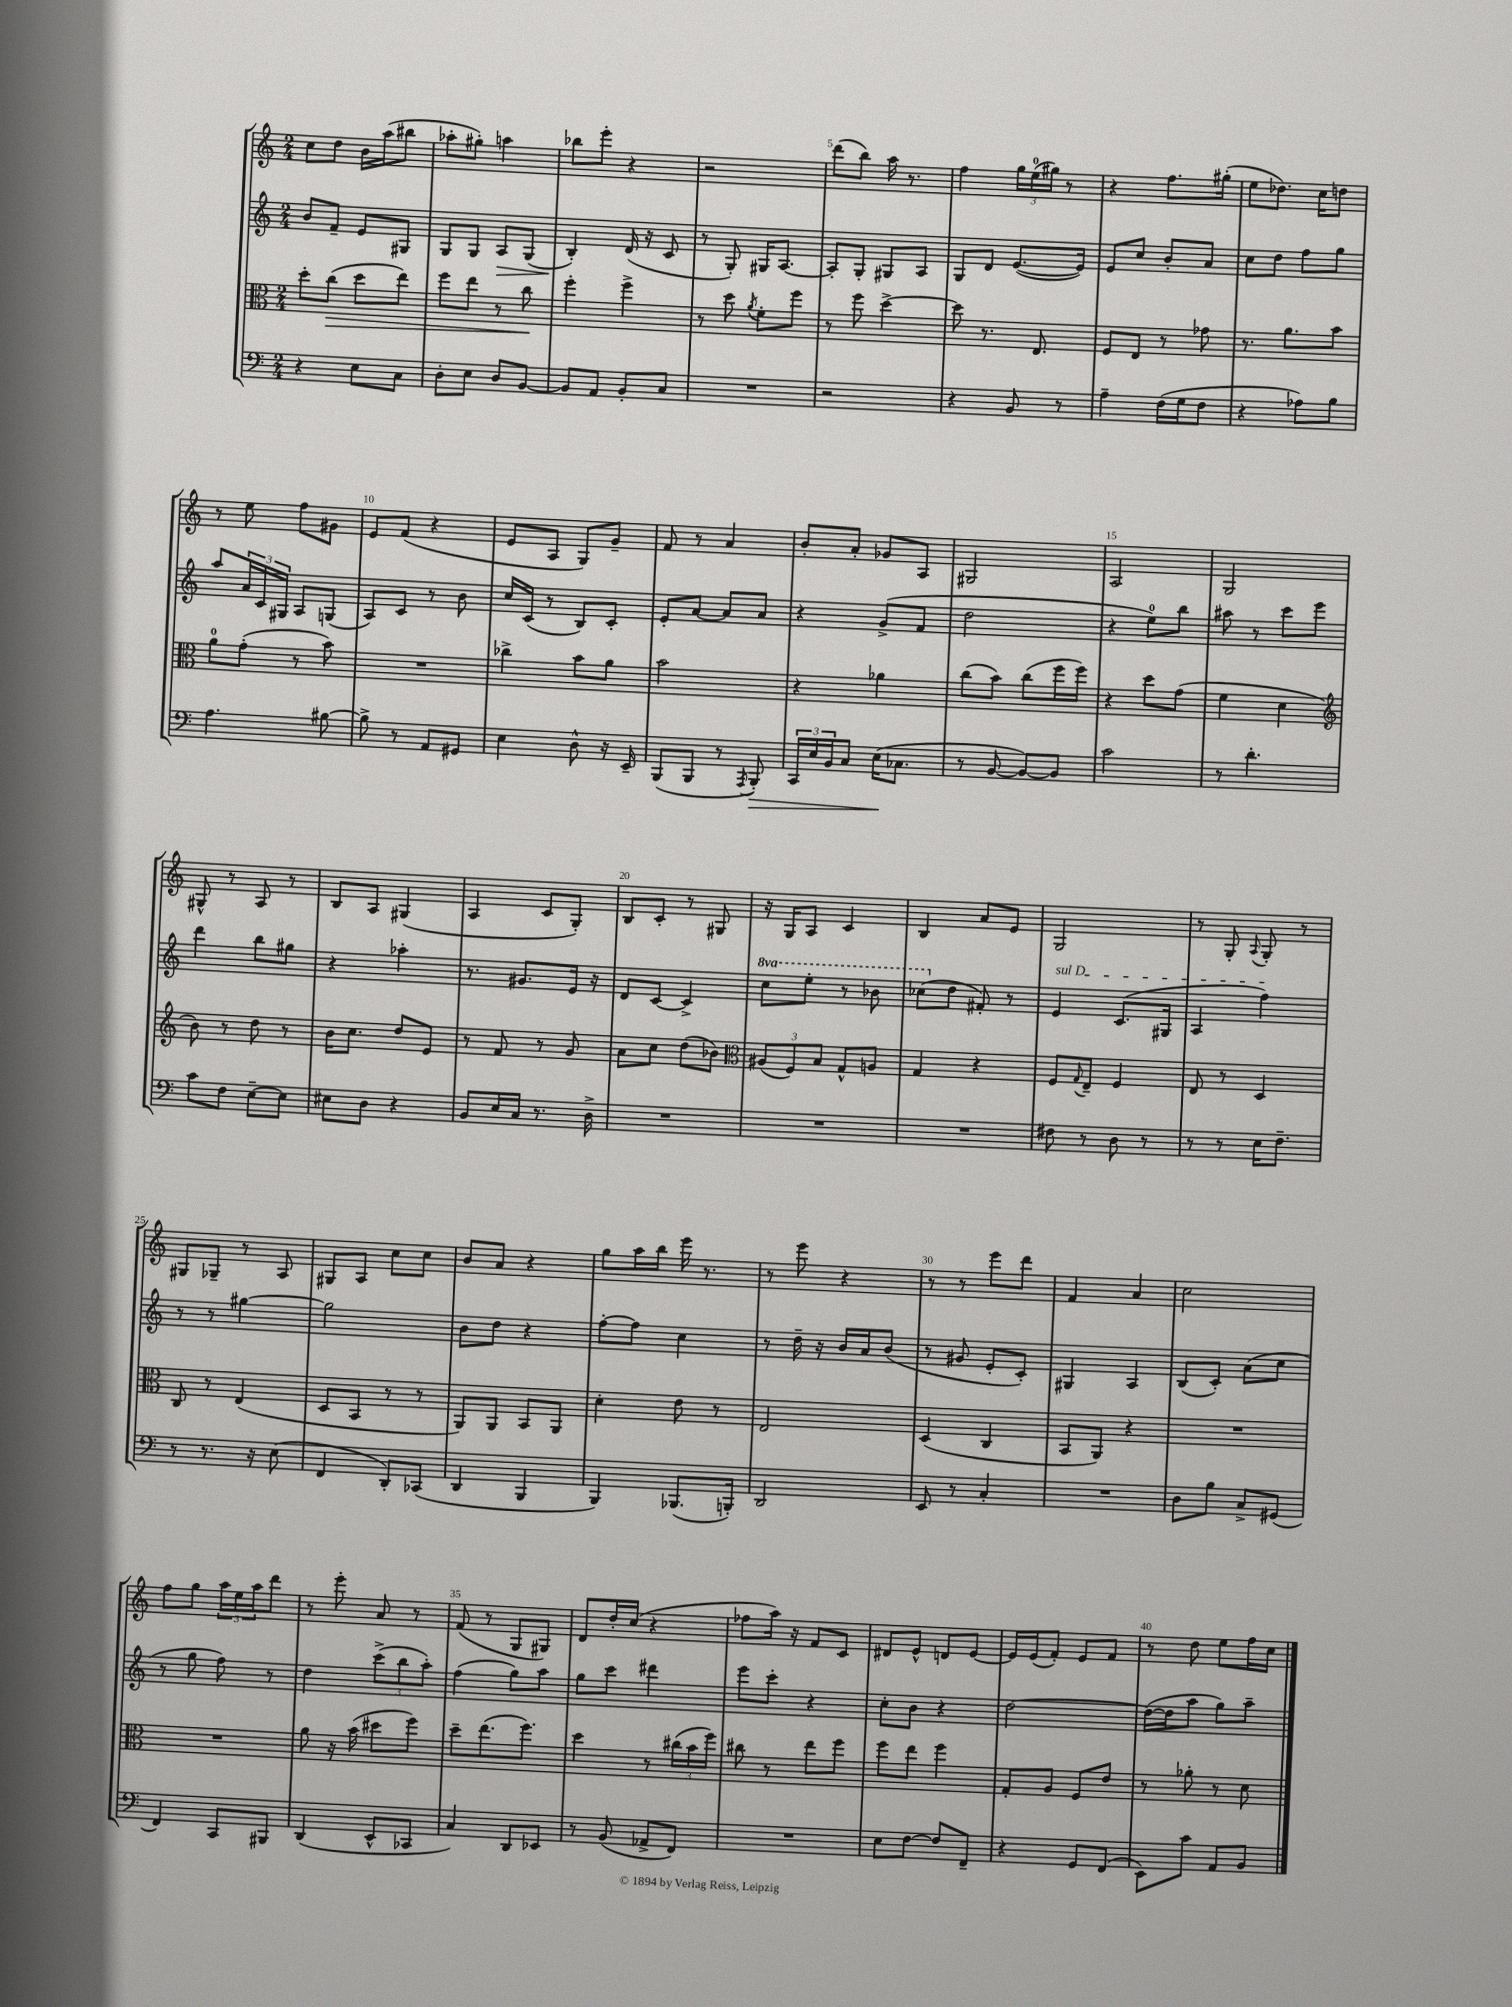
<<
\new StaffGroup <<
\new Staff = "s0" {
    \clef treble \key c \major \numericTimeSignature \time 2/4
    c''8 d''8 b'16 a''16( bis''8 |
    aes''8-. gis''8-.) a''4 |
    bes''8 e'''8-. r4 |
    r2 |
    d'''8( b''8) a''16 r8. |
    f''4 \tuplet 3/2 { g''16 e''16-0( gis''16) } r8 |
    r4 f''8. gis''16-.( |
    e''8 des''8.) c''16 d''8 |
    r8 e''8 f''8 gis'8 |
    e'8 f'8( r4 |
    e'8 a8 g8) g'8-- |
    f'8 r8 a'4 |
    b'8-. a'8-. ges'8 a8 |
    gis2 |
    a2 |
    g2 |
    gis8-^ r8 a8 r8 |
    b8 a8 gis4( |
    a4 c'8 g8-.) |
    b8 c'8-. r8 gis8 |
    r16 g16 a8 c'4 |
    b4 a'8 e'8 |
    g2 |
    r8 g8-. \appoggiatura { a8 } g8-. r8 |
    gis8 ges8-- r8 a8 |
    gis8 a8 c''8 c''8 |
    b'8 a'8 r4 |
    g''8 a''16 b''16 e'''16 r8. |
    r8 e'''8 r4 |
    r8 r8 e'''8 d'''8 |
    f'4 a'4 |
    c''2 |
    f''8 g''8 \tuplet 3/2 { a''16 e''16 a''16 } d'''8 |
    r8 e'''8-. a'8 r8 |
    f'8( r8 g8 gis8) |
    d'8 d''16-. c''16( r4 |
    fes''8 a''16) r16 f'8 c'8 |
    dis'8 e'8-^ d'8 e'8~ |
    e'16 e'16( f'8-.) e'8 f'8 |
    r8 d''8 e''8 f''16 c''16 \bar "|." |
}
\new Staff = "s1" {
    \clef treble \key c \major \numericTimeSignature \time 2/4 \set Staff.ottavationMarkups = #ottavation-simple-ordinals
    b'8 f'8-- e'8 gis8 |
    g8 g8 a8\> g8( |
    b4-.\!) d'16( r16 c'8 |
    r8 g8-.) gis16 a8.~ |
    a8-. g8-. gis8 a8 |
    g8 d'8 e'8.~( e'16) |
    e'8 c''8 b'8-. a'8 |
    c''8 d''8 f''8 g''8 |
    a''8 \tuplet 3/2 { a'16 c'16 gis16 } a8 g8( |
    a8) c'8 r8 b'8 |
    c''16 c'16( r8 b8) c'8-. |
    e'8-. a'8~ a'8 a'8 |
    r4 g'8->( f'8 |
    d''2 |
    r4 e''8-0) b''8 |
    ais''8 r8 c'''8 e'''8 |
    d'''4 b''8 gis''8 |
    r4 aes''4-. |
    r8. gis'8. e'16 r16 |
    d'8 c'8~ c'4-> |
    \ottava #1 c'''8 e'''8-. r8 bes''8 |
    ces'''8( \ottava #0 d''8 fis'8-.) r8 |
    \once \override TextSpanner.bound-details.left.text = \markup { \italic "sul D" } e'4\startTextSpan c'8.( gis16 |
    a4 f''4\stopTextSpan) |
    r8 r8 gis''4~ |
    gis''2 |
    b'8 d''8 r4 |
    f''8~-. f''8 c''4 |
    r8 d''16-- r16 b'16 a'16 b'8( |
    r8 gis'8 e'8-. c'8-.) |
    gis4 a4 |
    b8( c'8-.) a'8( c''8 |
    r8 g''8 f''8) r8 |
    d''4 \tuplet 3/2 { c'''8->( b''8 a''8-.) } |
    f''4( g''8) a''8 |
    g''8 c'''8 dis'''4 |
    e'''8 c'''8-. r4 |
    c''8-. b'8 r4 |
    d''2~ |
    d''16~( d''16 a''8 g''8) a''8-- \bar "|." |
}
\new Staff = "s2" {
    \clef alto \key c \major \numericTimeSignature \time 2/4
    d''8-. c''8\>( d''8 e''8) |
    f''8 e''8 r8 c''8\! |
    f''4-. f''4-> |
    r8 d''8 \acciaccatura { a'8 } f'8-. f''8 |
    r8 f''8 d''4~-> |
    d''8 r8. e8. |
    f8 e8 r8 ges'8 |
    r8. a'8. b'8 |
    a'8-0 g'8-.( r8 b'8) |
    R2 |
    ces''4-> b'8 a'8 |
    b'2 |
    r4 aes'4 |
    c''8( b'8) c''8( f''16 f''16) |
    r4 d''8 g'8( |
    f'4 d'4 |
    \clef treble b'8) r8 d''8 r8 |
    b'16 c''8. d''8 e'8 |
    r8 f'8 r8 g'8 |
    a'8 c''8 d''8( bes'8) |
    \clef alto \tuplet 3/2 { ais8( f8) b8 } g8-^ a8 |
    g4 r4 |
    f8 \appoggiatura { g8 } e8-- f4 |
    e8 r8 d4 |
    c8 r8 e4( |
    d8 b,8 r8 r8 |
    a,8) a,8 b,8 a,8 |
    d'4-. e'8 r8 |
    e2 |
    d4( c4 |
    b,8 a,8) r4 |
    R2 |
    R2 |
    a'8 r16 b'16( dis''8 f''8) |
    d''8-- e''8.( f''8.) |
    d''4 r8 \tuplet 3/2 { cis''16( b'16 f''16) } |
    cis''8 r8 e''8 f''8 |
    f''8 e''8 f''4 |
    g8-. a8 f8 e'8 |
    r8 aes'8-. r8 d'8 \bar "|." |
}
\new Staff = "s3" {
    \clef bass \key c \major \numericTimeSignature \time 2/4
    r4 e8 c8 |
    d8-. e8 d8 b,8~ |
    b,8 a,8 b,8-. c8 |
    R2 |
    r2 |
    r4 b,8 r8 |
    a4-- f16( g16 f8 |
    r4 aes8) b8 |
    a4. bis8~ |
    bis8-> r8 a,8 gis,8 |
    e4 d8-^ r16 e,16-- |
    b,,8( b,,8 r8 \acciaccatura { a,,8 } b,,8-.\>) |
    \tuplet 3/2 { c,16 e16 b,16 } c8 e16\!( ces8. |
    r8 b,8~ b,8~) b,8 |
    c'2 |
    r8 d'4.-. |
    c'8 f8 e8~-- e8 |
    eis8 d8 r4 |
    b,8 e16 c16 r8. d16-> |
    R2 |
    R2 |
    R2 |
    fis8 r8 d8 r8 |
    r8 r8 e16 f8.-- |
    r8 r8. r16 e8( |
    f,4 d,8-.) ces,8( |
    d,4 b,,4 |
    b,,4) bes,,8.( b,,16-.) |
    d,2 |
    e,8 r8 c4-. |
    R2 |
    d8 b8 c8-> gis,8( |
    f,4) c,8 bis,,8 |
    d,4( e,8-^ ces,8 |
    c4) d,8 ees,8 |
    r8 b,8( aes,8-> f,8) |
    R2 |
    e8 f8~ f8 f,8-- |
    r4 g,8 f,8( |
    e,8) c'8 a,8 b,8 \bar "|." |
}
>>
>>
\layout { \context { \Score \override BarNumber.break-visibility = ##(#f #t #t) barNumberVisibility = #(every-nth-bar-number-visible 5) } }
